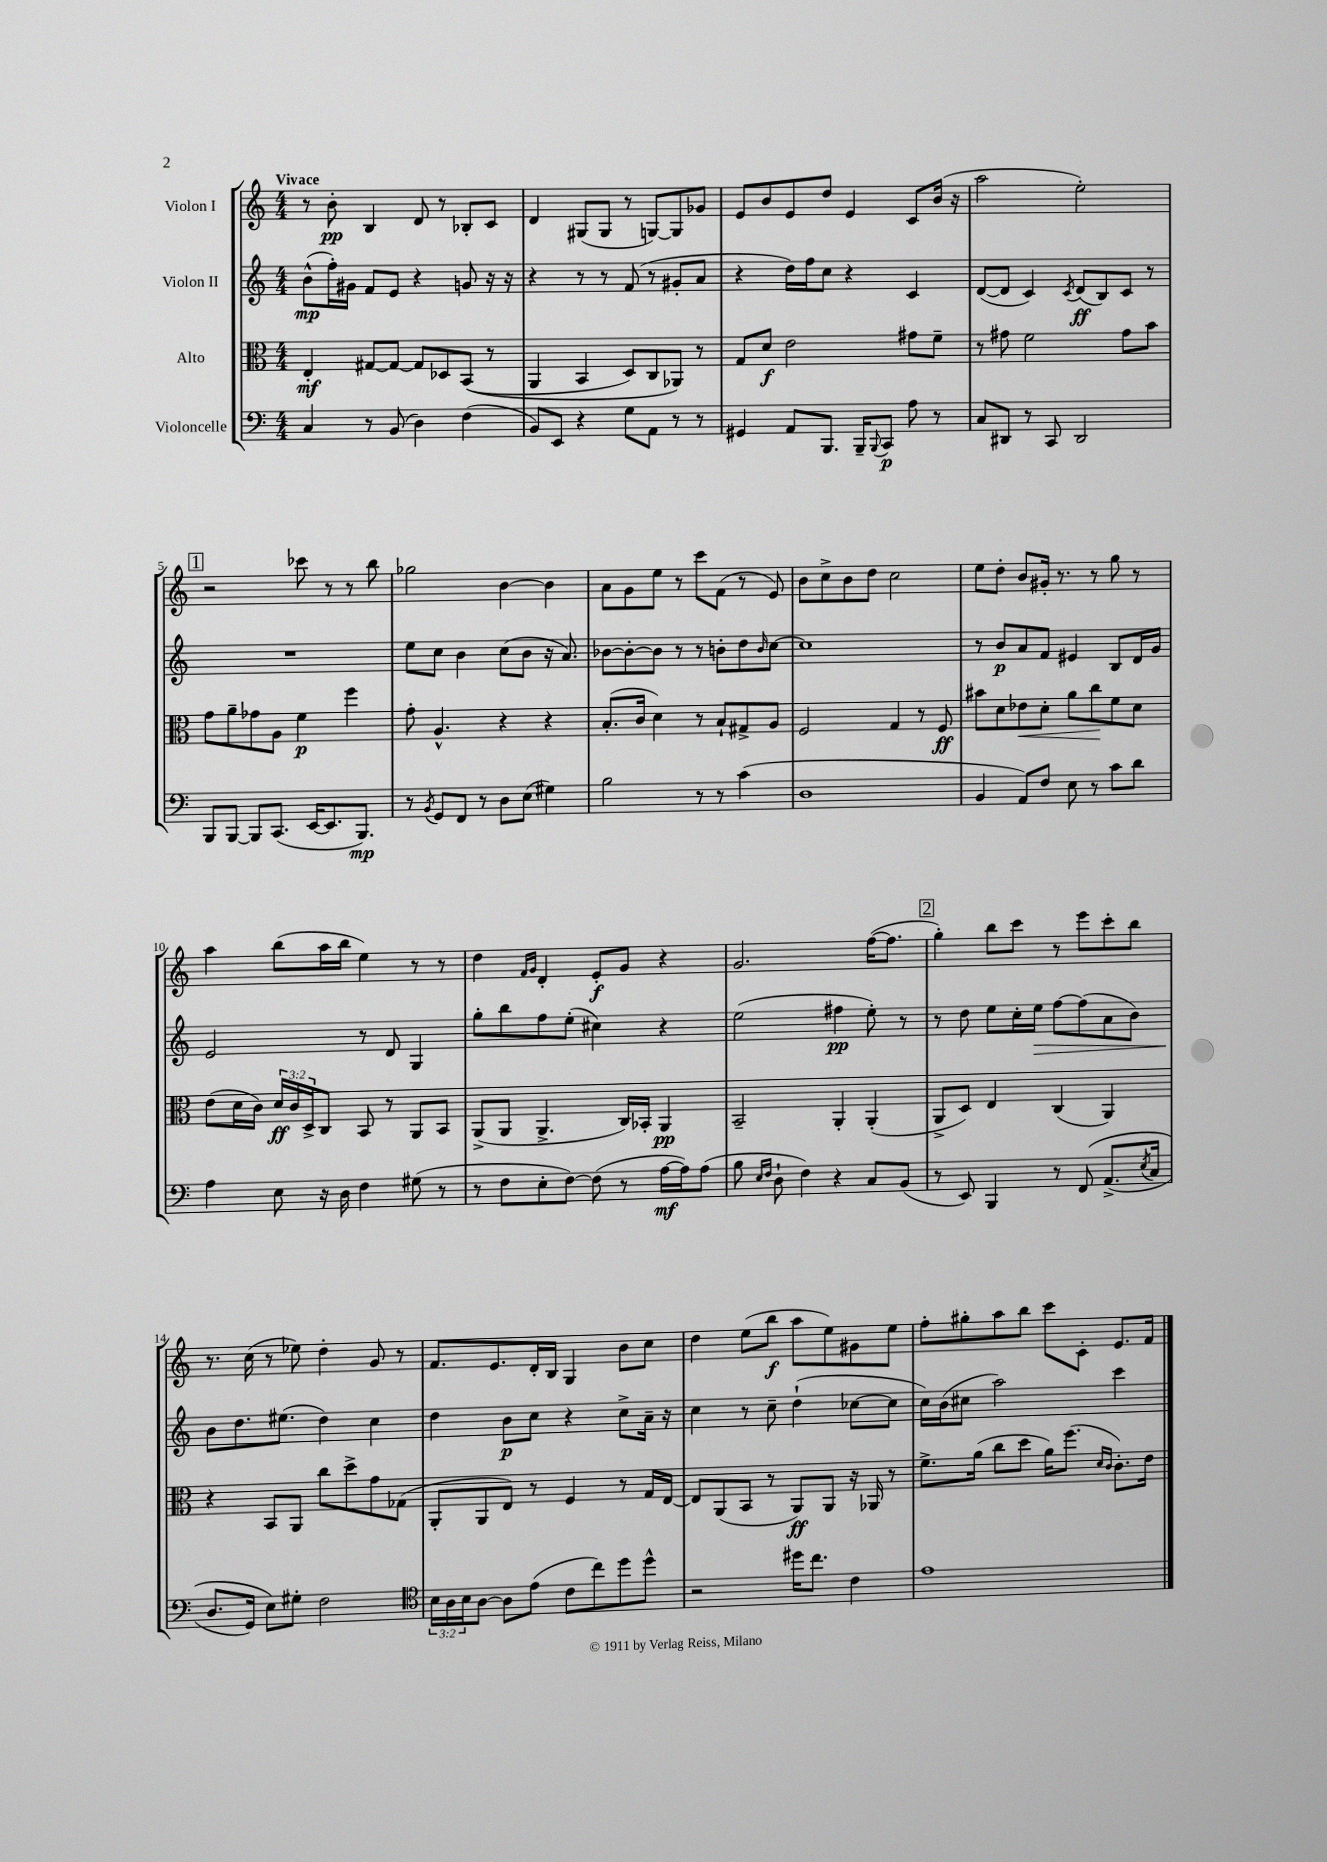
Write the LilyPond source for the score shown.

<<
\new StaffGroup <<
\new Staff = "s0" \with { instrumentName = "Violon I" } {
    \clef treble \key c \major \numericTimeSignature \time 4/4 \tempo "Vivace"
    r8 b'8-.\pp b4 d'8 r8 bes8-. c'8 |
    d'4 gis8( gis8 r8 g8~) g8 ges'8 |
    e'8 b'8 e'8 d''8 e'4 c'8 b'16( r16 |
    a''2 e''2-.) |
    \mark \markup { \box "1" } r2 ces'''8 r8 r8 b''8 |
    ges''2 b'4~ b'4 |
    a'8 g'8 e''8 r8 c'''8 f'8( r8 e'8) |
    b'8 c''8-> b'8 d''8 c''2 |
    e''8 d''8-. b'8 gis'16-. r8. r8 g''8 r8 |
    a''4 b''8( a''16 b''16 e''4) r8 r8 |
    d''4 \grace { f'16 g'16 } d'4-. e'8-.\f g'8 r4 |
    g'2. f''16~( f''8. |
    \mark \markup { \box "2" } g''4-.) b''8 c'''8 r8 e'''8 c'''8-. b''8 |
    r8. c''16( r8 ees''8) d''4-. g'8 r8 |
    f'8. e'8. d'16-. b16 g4 b'8 c''8 |
    d''4 e''8( b''8\f a''8 e''8) gis'8 e''8 |
    f''8-. gis''8-. a''8 b''8 c'''8 c'8-. e'8. f'16 \bar "|." |
}
\new Staff = "s1" \with { instrumentName = "Violon II" } {
    \clef treble \key c \major \numericTimeSignature \time 4/4
    b'8-^\mp( f''16-.) gis'16 f'8 e'8 r4 g'8 r16 r16 |
    r4 r8 r8 f'8( r8 gis'8-. a'8 |
    r4 d''16) f''16 c''8 r4 c'4 |
    d'8~( d'8 c'4) \acciaccatura { c'8 } d'8\ff( b8) c'8 r8 |
    \mark \markup { \box "1" } R1 |
    e''8 c''8 b'4 c''8( b'8 r16 a'8.) |
    bes'8~ bes'8~-. bes'8 r8 r8 b'8-. d''8 \grace { b'16 } c''8~ |
    c''1 |
    r8 b'8\p a'8 f'8 eis'4 b8 d'16 g'16 |
    e'2 r8 d'8 g4 |
    g''8-. b''8 f''8 e''8-.( cis''4) r4 |
    e''2( fis''4\pp e''8-.) r8 |
    \mark \markup { \box "2" } r8 d''8 e''8 c''16-. e''16\> f''8~ f''8( a'8 b'8) |
    b'8\! d''8. eis''8.( d''4) c''4 |
    d''4 b'8\p c''8 r4 c''8-> a'16-- r16 |
    c''4 r8 c''8-- d''4-!( ces''8~ ces''8 |
    c''16) b'16( cis''8 a''2) c'''4 \bar "|." |
}
\new Staff = "s2" \with { instrumentName = "Alto" } {
    \clef alto \key c \major \numericTimeSignature \time 4/4 \override Staff.TupletNumber.text = #tuplet-number::calc-fraction-text
    e4-.\mf gis8~ gis8~ gis8 des8 b,8(\( r8 |
    a,4 b,4 d8) c8 aes,8\) r8 |
    g8 d'8\f e'2 gis'8 f'8-- |
    r8 gis'8 f'2 gis'8 b'8 |
    \mark \markup { \box "1" } g'8 a'8-- ges'8 a8 f'4\p f''4 |
    g'8-. a4.-^ r4 r4 |
    b8.-.( c'16 d'4) r8 b8-! gis8-> a8 |
    f2 g4 r8 f8\ff |
    bis'8 d'8 ees'8\< d'8-. a'8 c''8\! f'8 d'8 |
    e'8( d'16 c'16) \tuplet 3/2 { d'16\ff c'16 d16-> } c8 b,8 r8 a,8 b,8 |
    a,8->( a,8 a,4.-> c16) bes,16-. a,4\pp |
    b,2-- a,4-. a,4-.( |
    \mark \markup { \box "2" } a,8-> d8) e4 c4( a,4) |
    r4 b,8 a,8 c''8 d''8-> g'8 ges8( |
    a,8-. a,8 e8) r8 f4 r8 g16 e16~ |
    e8 a,8( b,8 r8 a,8\ff) a,8 r16 aes,16 r8 |
    f'8.-> a'16( c''8 d''8 a'16) f''8.( \grace { d'16 c'16 } c'8.-.) e'16 \bar "|." |
}
\new Staff = "s3" \with { instrumentName = "Violoncelle" } {
    \clef bass \key c \major \numericTimeSignature \time 4/4 \override Staff.TupletNumber.text = #tuplet-number::calc-fraction-text
    c4 r8 b,8( d4) f4( |
    b,8) e,8 r4 g8 a,8 r8 r8 |
    gis,4 a,8 b,,8. b,,16-- \appoggiatura { b,,8 } c,8\p a8 r8 |
    c8 dis,8 r8 c,8 dis,2 |
    \mark \markup { \box "1" } b,,8 b,,8~ b,,8 c,8.( e,16~ e,8. b,,8.\mp) |
    r8 \acciaccatura { b,8 } g,8 f,8 r8 d8 e8( gis4) |
    b2 r8 r8 c'4( |
    d1 |
    b,4 a,8) f8 e8 r8 c'8 d'8 |
    a4 e8 r16 d16 f4 gis8( r8 |
    r8 f8 e8-. f8~) f8( r8 a16~\mf a16) a8( |
    b8 \grace { e16 f16 } d8-! f4) r4 c8 b,8( |
    \mark \markup { \box "2" } r8 e,8) b,,4 r8 f,8\( a,8.->( \acciaccatura { e8 } c16 |
    d8. g,16) e8\) gis8-. f2 |
    \clef tenor \tuplet 3/2 { b16 a16 b16 } a8~ a8 e'8( c'8 c''8) d''8 d''8-^ |
    r2 dis''16 c''8. c'4 |
    e'1 \bar "|." |
}
>>
>>
